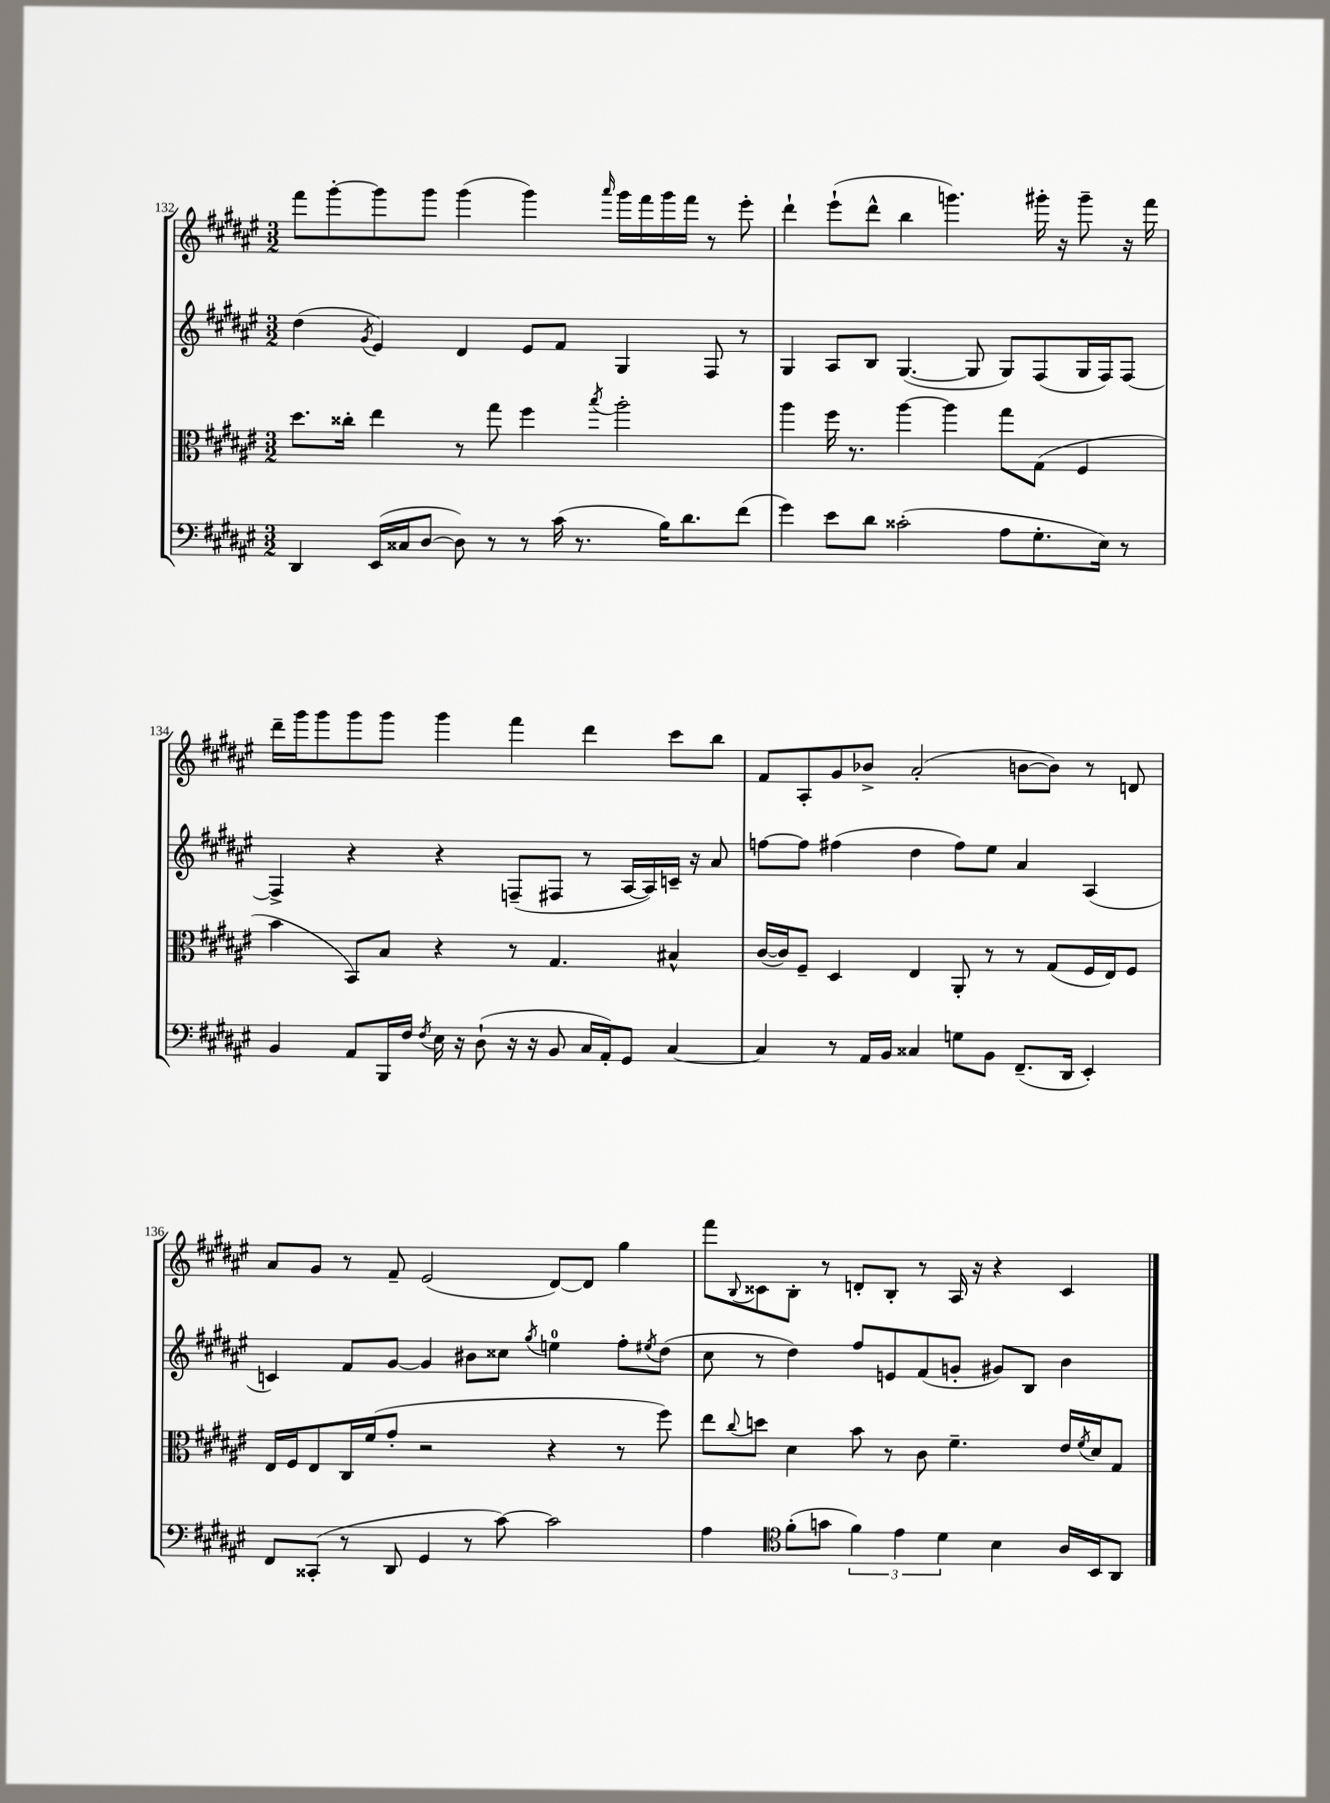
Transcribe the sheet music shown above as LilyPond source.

<<
\new StaffGroup <<
\new Staff = "s0" {
    \clef treble \key fis \major \numericTimeSignature \time 3/2
    fis'''8 gis'''8~-. gis'''8 gis'''8 gis'''4( gis'''4) \grace { ais'''16 } gis'''16 fis'''16 gis'''16 fis'''16 r8 eis'''8-. |
    dis'''4-! eis'''8-!( dis'''8-^ b''4 g'''4.) gis'''16-. r16 gis'''8-- r16 fis'''16 |
    dis'''16-- gis'''16 gis'''8 gis'''8 gis'''8 gis'''4 fis'''4 dis'''4 cis'''8 b''8 |
    fis'8 ais8-. gis'8 bes'8-> ais'2-.( b'8~ b'8) r8 d'8 |
    ais'8 gis'8 r8 fis'8-- eis'2( dis'8~) dis'8 gis''4 |
    fis'''8 \appoggiatura { b8 } cisis'8 b8-. r8 d'8-. b8-. r8 ais16 r16 r4 cisis'4 \bar "|." |
}
\new Staff = "s1" {
    \clef treble \key fis \major \numericTimeSignature \time 3/2
    dis''4( \acciaccatura { gis'8 } eis'4) dis'4 eis'8 fis'8 gis4 fis8 r8 |
    gis4 ais8 b8 gis4.~( gis8 gis8) fis8( gis16 fis16) fis8~ |
    fis4-> r4 r4 f8--( fis8 r8 ais16~ ais16) c'16-- r16 ais'8 |
    f''8~ f''8 fis''4( dis''4 fis''8) eis''8 ais'4 ais4( |
    c'4) fis'8 gis'8~ gis'4 bis'8 cisis''8 \acciaccatura { gis''8 } e''4-0 fis''8-. \acciaccatura { eis''8 } dis''8( |
    cis''8 r8 dis''4) fis''8 e'8 fis'8( g'8-. gis'8) b8 b'4 \bar "|." |
}
\new Staff = "s2" {
    \clef alto \key fis \major \numericTimeSignature \time 3/2
    dis''8. cisis''16-. eis''4 r8 gis''8 fis''4 \acciaccatura { b''8 } ais''2-. |
    ais''4 fis''16 r8. ais''4~ ais''4 gis''8 gis8( fis4 |
    b'4 b,8) b8 r4 r8 gis4. bis4-^ |
    cis'16~( cis'16) fis8-- dis4 eis4 ais,8-. r8 r8 gis8( fis16 eis16) fis8 |
    eis16 fis16 eis8 cis16 fis'16( gis'8-. r2 r4 r8 fis''8) |
    eis''8 \appoggiatura { cis''8 } d''8 dis'4 b'8 r8 cis'8 fis'4.-- eis'16 \acciaccatura { fis'8 } dis'16 gis8 \bar "|." |
}
\new Staff = "s3" {
    \clef bass \key fis \major \numericTimeSignature \time 3/2
    dis,4 eis,16( cisis16 dis8~ dis8) r8 r8 cis'16( r8. b16) dis'8. fis'8( |
    gis'4) eis'8 dis'8 cisis'2-.( ais8 gis8.-. eis16) r8 |
    b,4 ais,8 b,,16 fis16 \acciaccatura { fis8 } eis16 r16 dis8-!( r16 r16 b,8 cis16 ais,16-.) gis,8 cis4~ |
    cis4 r8 ais,16 b,16 cisis4 g8 b,8 fis,8.--( dis,16 eis,4-.) |
    fis,8 cisis,8-.( r8 dis,8 gis,4 r8 cis'8~) cis'2 |
    ais4 \clef tenor fis'8-.( g'8 \tuplet 3/2 { fis'4) eis'4 dis'4 } b4 ais16 b,16 ais,8 \bar "|." |
}
>>
>>
\layout { \context { \Score currentBarNumber = #132 } }
